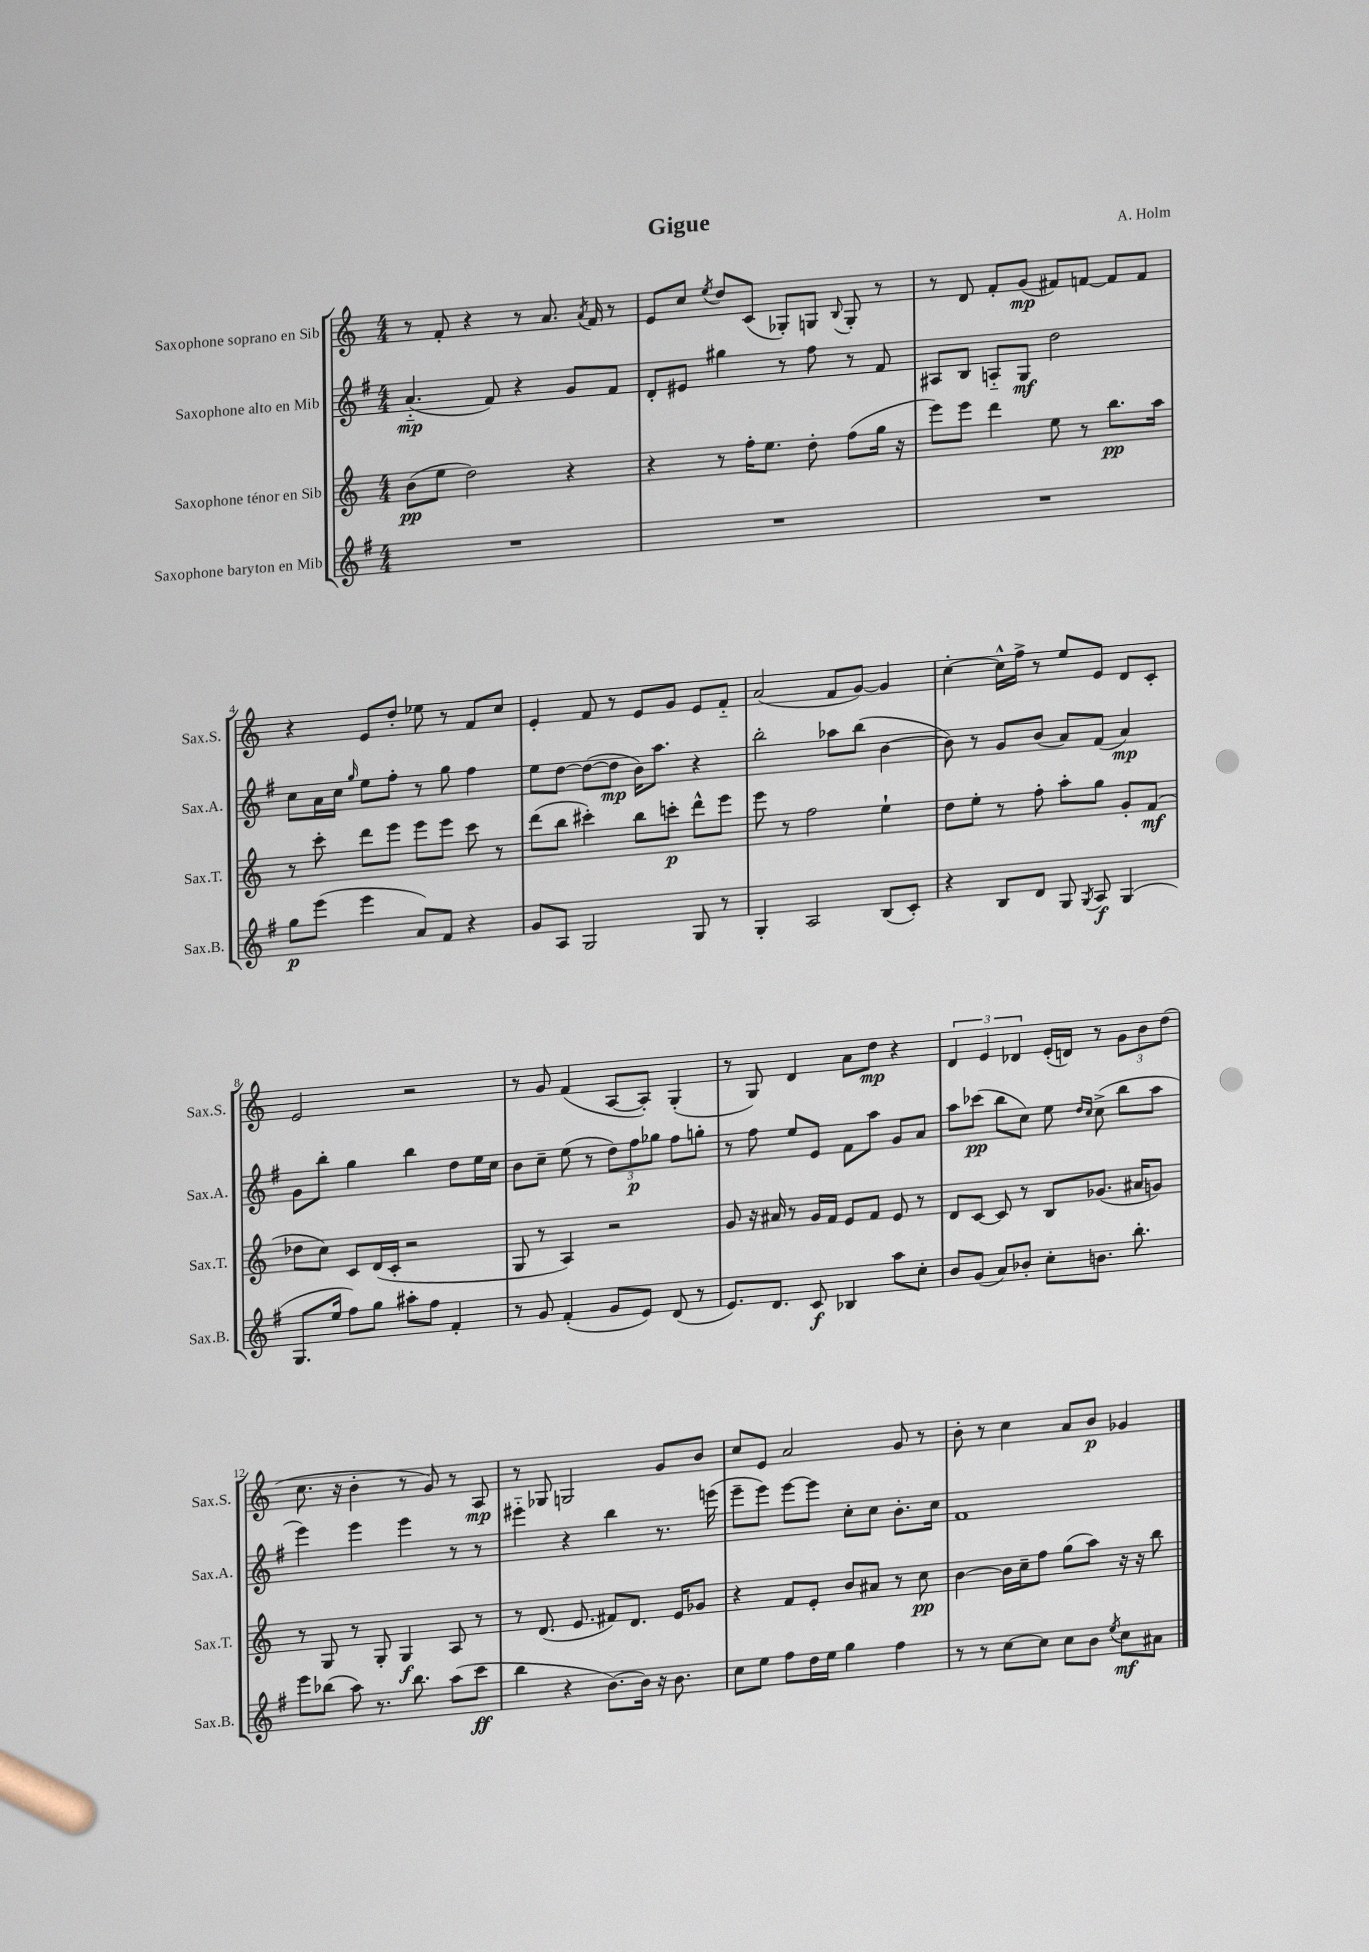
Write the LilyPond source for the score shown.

\header { title = "Gigue" composer = "A. Holm" }
<<
\new StaffGroup <<
\new Staff = "s0" \with { instrumentName = "Saxophone soprano en Sib" shortInstrumentName = "Sax.S." } {
    \clef treble \key c \major \numericTimeSignature \time 4/4
    \autoBeamOff r8 f'8-. r4 r8 a'8. \acciaccatura { a'8 } f'16 r8 |
    e'8[ c''8] \acciaccatura { e''8 } d''8[ c'8]( ges8[-.) g8] \appoggiatura { b8 } g8-. r8 |
    r8 d'8 f'8[-. g'8]\mp( fis'8[) f'8]~ f'8[ f'8] |
    r4 e'8[ d''8]-. ees''8 r8 f'8[ c''8] |
    e'4-. f'8 r8 e'8[ g'8] e'8[ f'8]-_ |
    a'2( f'8[ g'8]~) g'4 |
    c''4~-. c''16[-^ f''16]-> r8 e''8[ e'8] d'8[ c'8]-. |
    e'2 r2 |
    r8 g'8 f'4( a8[~ a8]-.) g4-.( |
    r8 g8) d'4 a'8[ d''8]\mp r4 |
    \tuplet 3/2 { d'4 e'4 des'4 } e'16[-.( d'16]) r8 \tuplet 3/2 { g'8[ b'8 d''8]( } |
    c''8. r16 b'4-. r8 g'8) r8 a8\mp |
    r8 ges8 g2 g'8[ b'8] |
    c''8[ e'8] a'2 g'8 r8 |
    b'8-. r8 c''4 a'8[ b'8]\p ges'4 \bar "|." |
}
\new Staff = "s1" \with { instrumentName = "Saxophone alto en Mib" shortInstrumentName = "Sax.A." } {
    \clef treble \key g \major \numericTimeSignature \time 4/4
    \autoBeamOff a'4.-_\mp( fis'8) r4 g'8[ fis'8] |
    d'8[-. eis'8] gis''4 r8 fis''8 r8 fis'8 |
    ais8[ b8] a8[-_ g8]\mf d''2 |
    c''8[ a'16 c''16] \grace { g''16 } e''8[ fis''8]-. r8 g''8 fis''4 |
    e''8[ d''8]~ d''8[~( d''8]\mp b'16[) a''8.] r4 |
    b''2-. aes''8[ b''8]( b'4~ |
    b'8) r8 g'8[ b'8]( a'8[) fis'8]( a'4\mp) |
    g'8[ b''8]-. g''4 b''4 d''8[ e''16 c''16] |
    b'8[ c''8]-- e''8( r8 \tuplet 3/2 { d''8[) fis''8\p ges''8] } fis''8[ g''8]-. |
    r8 fis''8 e''8[ e'8] fis'8[ a''8] g'8[ a'8] |
    a''8[ ces'''8]\pp( b''8[ c''8]) e''8 \grace { d''16[ c''16] } c''8->( b''8[ a''8] |
    e'''4) e'''4 e'''4 r8 r8 |
    eis'''4-_ r4 b''4 r8. e'''16( |
    e'''8[-- e'''8]) e'''8[~ e'''8] c''8[-. c''8] b'8.[-. c''16] |
    fis'1 \bar "|." |
}
\new Staff = "s2" \with { instrumentName = "Saxophone ténor en Sib" shortInstrumentName = "Sax.T." } {
    \clef treble \key c \major \numericTimeSignature \time 4/4
    \autoBeamOff b'8[\pp( e''8] d''2) r4 |
    r4 r8 f''16[-. e''8.] d''8-. f''8[( g''16] r16 |
    e'''8[) e'''8] d'''4 e''8 r8 b''8.[\pp a''16] |
    r8 c'''8-. d'''8[ e'''8] e'''8[ e'''8] c'''8 r8 |
    d'''8[( b''8] cis'''4-.) b''8[ c'''8]-.\p d'''8[-^ e'''8] |
    e'''8 r8 f''2 e''4-! |
    d''8[ e''8]-. r8 f''8-. a''8[-. g''8] g'8[-. f'8]\mf( |
    des''8[ c''8]) c'8[ d'16( c'16]-. r2 |
    g8 r8 a4) r2 |
    g'8 r16 ais'16 r8 g'16[ f'16] e'8[ f'8] e'8 r8 |
    d'8[ c'8]~ c'8 r8 b8[ ges'8.]( ais'16[ g'8]) |
    r8 g8 r8 g8-. g4\f a8 r8 |
    r8 d'8.( e'8. fis'8[) d'8.] e'16[ ges'8] |
    r4 f'8[ e'8]-. b'8[ ais'8] r8 c''8\pp |
    b'4~ b'16[ c''16-- f''8] g''8[( a''8]) r16 r16 b''8 \bar "|." |
}
\new Staff = "s3" \with { instrumentName = "Saxophone baryton en Mib" shortInstrumentName = "Sax.B." } {
    \clef treble \key g \major \numericTimeSignature \time 4/4
    \autoBeamOff R1 |
    R1 |
    R1 |
    g''8[\p e'''8]( e'''4 a'8[) fis'8] r4 |
    g'8[ a8] g2 g8 r8 |
    g4-. a2 b8[( c'8]-.) |
    r4 b8[ d'8] g8 \acciaccatura { g8 } a8\f g4( |
    g8.[ e''16] fis''8[) g''8] ais''8[-. fis''8] fis'4-. |
    r8 g'8 fis'4-.( g'8[ e'8]) d'8( r8 |
    e'8.[) d'8.] c'8\f bes4 a''8[ c''8]-. |
    b'8[ g'8]( a'8[) bes'8]-. c''8[-. b'8.] b''8.-. |
    e'''8[ bes''8]( a''8) r8. bes''8. a''8[( c'''8]\ff |
    b''4 r4 b'8.[~) b'16] r16 b'8. |
    c''8[ e''8] fis''8[ d''16 e''16] g''4 fis''4 |
    r8 r8 c''8[~ c''8] c''8[ b'8] \acciaccatura { e''8 } c''8[\mf ais'8] \bar "|." |
}
>>
>>
